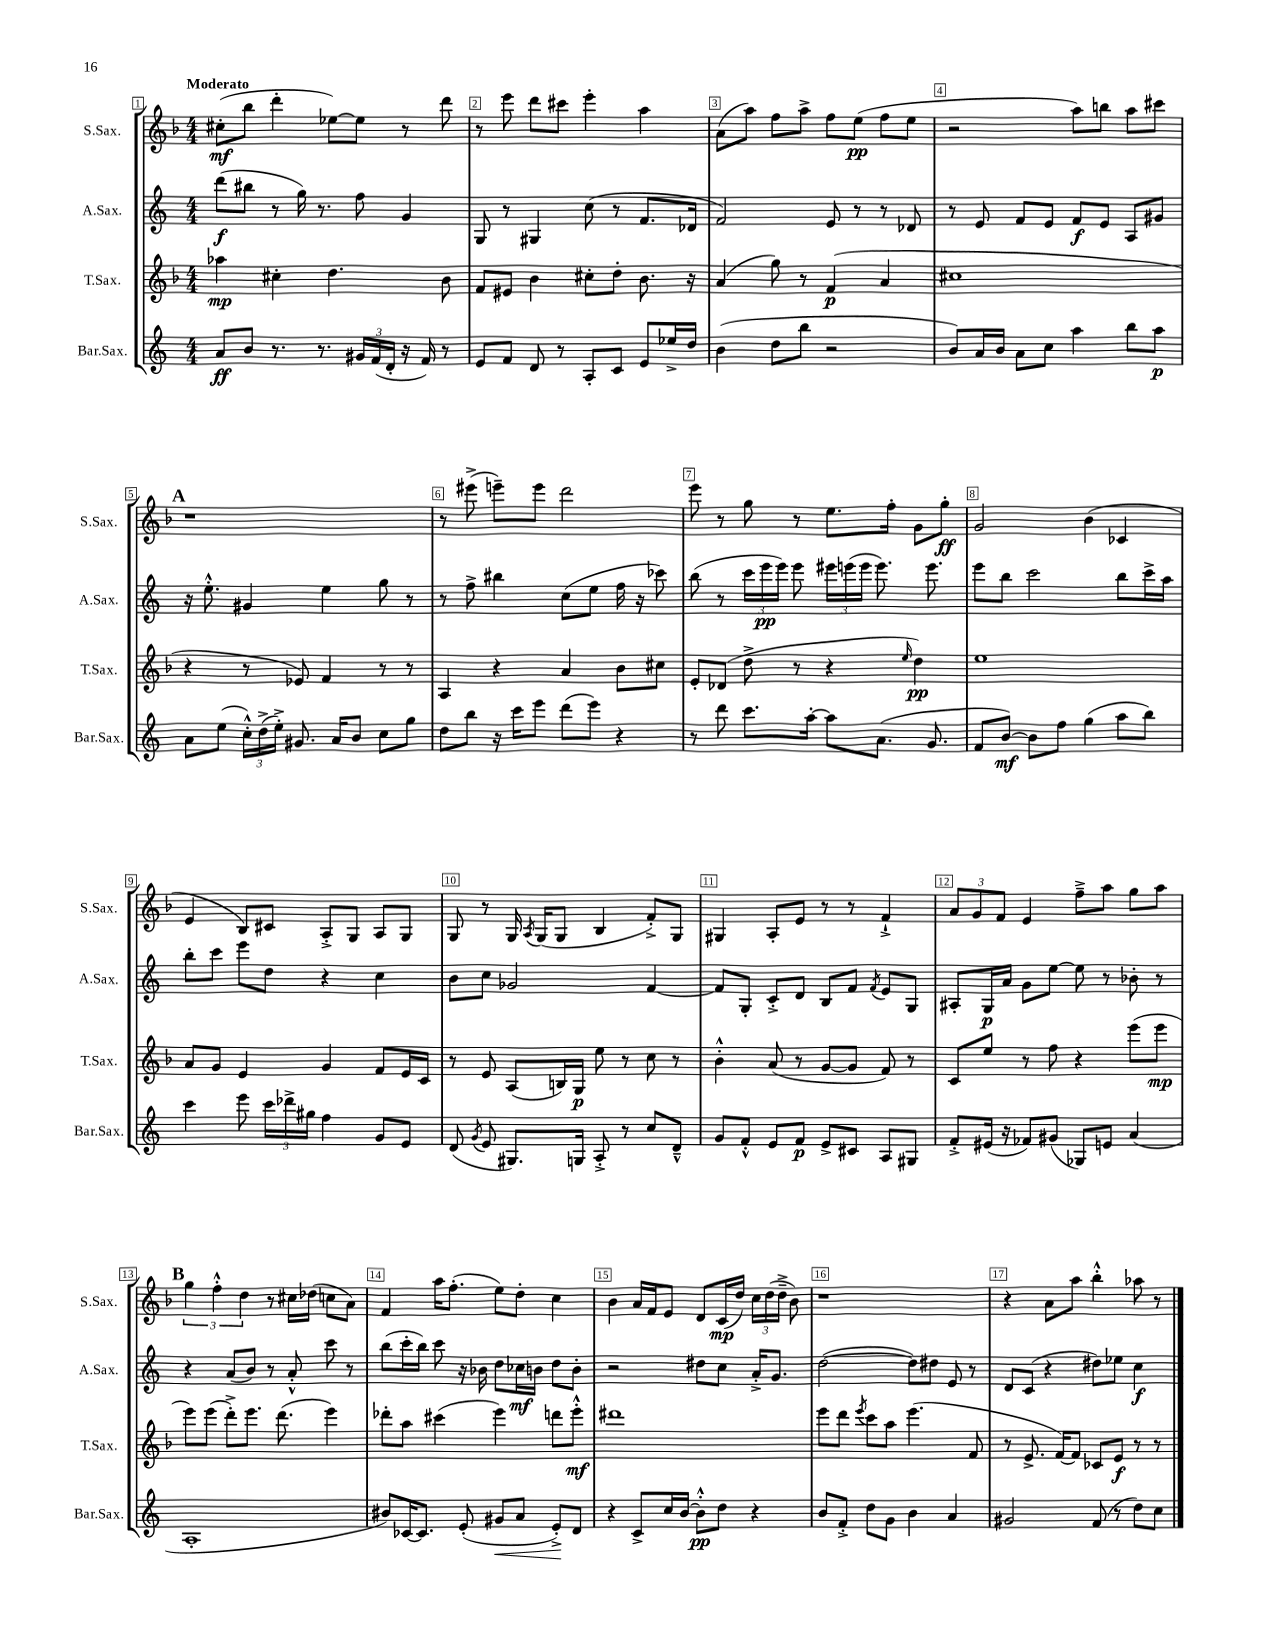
<<
\new StaffGroup <<
\new Staff = "s0" \with { instrumentName = "S.Sax." shortInstrumentName = "S.Sax." } {
    \clef treble \key f \major \numericTimeSignature \time 4/4 \tempo "Moderato"
    \autoBeamOff cis''8[-.\mf( bes''8] d'''4-. ees''8[~) ees''8] r8 d'''8 |
    r8 e'''8 d'''8[ cis'''8] e'''4-. a''4 |
    a'8[( a''8]) f''8[ a''8]-> f''8[ e''8]\pp( f''8[ e''8] |
    r2 a''8[) b''8] a''8[ cis'''8] |
    \mark \markup { \bold "A" } r1 |
    r8 eis'''8->( e'''8[--) e'''8] d'''2 |
    e'''8 r8 g''8 r8 e''8.[ f''16]-. g'8[ g''8]-.\ff |
    g'2 bes'4( ces'4 |
    e'4 bes8[) cis'8] a8[-.-> g8] a8[ g8] |
    g8 r8 g16 \acciaccatura { a8 } g16[( g8] bes4 f'8[-.->) g8] |
    gis4 a8[-. e'8] r8 r8 f'4-!-> |
    \tuplet 3/2 { a'8[ g'8 f'8] } e'4 f''8[---> a''8] g''8[ a''8] |
    \mark \markup { \bold "B" } \tuplet 3/2 { g''4 f''4-.-^ d''4 } r8 cis''16[ des''16]( c''8[ a'8]) |
    f'4 a''16[ f''8.]-.( e''8[) d''8]-. c''4 |
    bes'4 a'16[ f'16 e'8] d'8[ c'16\mp( d''16]) \tuplet 3/2 { c''16[ d''16( d''16]---> } bes'8) |
    r1 |
    r4 a'8[ a''8] bes''4-.-^ aes''8 r8 \bar "|." |
}
\new Staff = "s1" \with { instrumentName = "A.Sax." shortInstrumentName = "A.Sax." } {
    \clef treble \key c \major \numericTimeSignature \time 4/4
    \autoBeamOff d'''8[\f( bis''8] r8 g''16) r8. f''8 g'4 |
    g8 r8 gis4 c''8( r8 f'8.[ des'16] |
    f'2) e'8 r8 r8 des'8 |
    r8 e'8 f'8[ e'8] f'8[\f e'8] a8[ gis'8] |
    \mark \markup { \bold "A" } r16 e''8.-.-^ gis'4 e''4 g''8 r8 |
    r8 f''8-> bis''4 c''8[( e''8] f''16 r16 ces'''8) |
    b''8( r8 \tuplet 3/2 { c'''16[ e'''16\pp e'''16]) } e'''8 \tuplet 3/2 { eis'''16[ e'''16( e'''16] } e'''8.) e'''8. |
    e'''8[ b''8] c'''2 b''8[ c'''16-> a''16] |
    b''8[-. c'''8] e'''8[ d''8] r4 c''4 |
    b'8[ c''8] ges'2 f'4~ |
    f'8[ g8]-. c'8[-.-> d'8] b8[ f'8] \acciaccatura { f'8 } e'8[ g8] |
    ais8[-. g16\p a'16] g'8[ e''8]~ e''8 r8 bes'8-. r8 |
    \mark \markup { \bold "B" } r4 a'8[( b'8]) r8 a'8-.-^ c'''8 r8 |
    b''8[( c'''16-. b''16]) c'''8 r16 bes'16 d''8[ ces''16\mf b'16] d''8[ b'8]-. |
    r2 dis''8[ c''8] a'16[-.-> g'8.] |
    d''2~( d''8[) dis''8] e'8 r8 |
    d'8[ c'8]( r4 dis''8[) ees''8] c''4\f \bar "|." |
}
\new Staff = "s2" \with { instrumentName = "T.Sax." shortInstrumentName = "T.Sax." } {
    \clef treble \key f \major \numericTimeSignature \time 4/4
    \autoBeamOff aes''4\mp cis''4-. d''4. bes'8 |
    f'8[ eis'8] bes'4 cis''8[-. d''8]-. bes'8. r16 |
    a'4( g''8) r8 f'4\p( a'4 |
    cis''1 |
    \mark \markup { \bold "A" } r4 r8 ees'8) f'4 r8 r8 |
    a4 r4 a'4 bes'8[ cis''8] |
    e'8[-. des'8]( d''8-> r8 r4 \grace { e''16 } d''4\pp) |
    e''1 |
    a'8[ g'8] e'4 g'4 f'8[ e'16 c'16] |
    r8 e'8 a8[( b16) g16]\p e''8 r8 c''8 r8 |
    bes'4-.-^ a'8( r8 g'8[~ g'8] f'8) r8 |
    c'8[ e''8] r8 f''8 r4 e'''8[( e'''8]\mp |
    \mark \markup { \bold "B" } e'''8[) e'''8]( d'''8[-.->) e'''8.] d'''8.( e'''4) |
    des'''8[-. a''8] cis'''4( e'''4) d'''8[ e'''8]-.-^\mf |
    dis'''1 |
    e'''8[ d'''8] \acciaccatura { e'''8 } c'''8[ a''8] e'''4.( f'8 |
    r8 e'8.-> f'16[~) f'8] ces'8[ e'8]\f r8 r8 \bar "|." |
}
\new Staff = "s3" \with { instrumentName = "Bar.Sax." shortInstrumentName = "Bar.Sax." } {
    \clef treble \key c \major \numericTimeSignature \time 4/4
    \autoBeamOff a'8[\ff b'8] r8. r8. \tuplet 3/2 { gis'16[ f'16( d'16]-. } r16 f'16) r8 |
    e'8[ f'8] d'8 r8 a8[-. c'8] e'8[ ees''16-> d''16] |
    b'4( d''8[ b''8] r2 |
    b'8[) a'16 b'16] a'8[ c''8] a''4 b''8[ a''8]\p |
    \mark \markup { \bold "A" } a'8[ e''8]( \tuplet 3/2 { c''16[-.-^) d''16->( e''16]-.->) } gis'8. a'16[ b'8] c''8[ g''8] |
    d''8[ b''8] r16 c'''16[ e'''8] d'''8[( e'''8]) r4 |
    r8 d'''8 c'''8.[ a''16]~-. a''8[ a'8.]( g'8. |
    f'8[ b'8]~\mf) b'8[ f''8] g''4( a''8[ b''8]) |
    c'''4 e'''8 \tuplet 3/2 { c'''16[ des'''16-> gis''16] } f''4 g'8[ e'8] |
    d'8( \acciaccatura { g'8 } e'8 gis8.[) g16] a8-.-> r8 c''8[ d'8]---^ |
    g'8[ f'8]-.-^ e'8[ f'8]\p e'8[-> cis'8] a8[ gis8] |
    f'8[-.-> eis'16]( r16 fes'8[) gis'8]( ges8[) e'8] a'4( |
    \mark \markup { \bold "B" } a1-. |
    bis'8[) ces'16~ ces'8.] e'8-.( gis'8[\< a'8] e'8[-.->\!) d'8] |
    r4 c'8[-> c''16 b'16]~ b'8[-.-^\pp d''8] r4 |
    b'8[ f'8]-.-> d''8[ g'8] b'4 a'4 |
    gis'2 f'8( r8 d''8[) c''8] \bar "|." |
}
>>
>>
\layout { \context { \Score \override BarNumber.break-visibility = ##(#f #t #t) barNumberVisibility = #all-bar-numbers-visible \override BarNumber.stencil = #(make-stencil-boxer 0.1 0.3 ly:text-interface::print) } }
